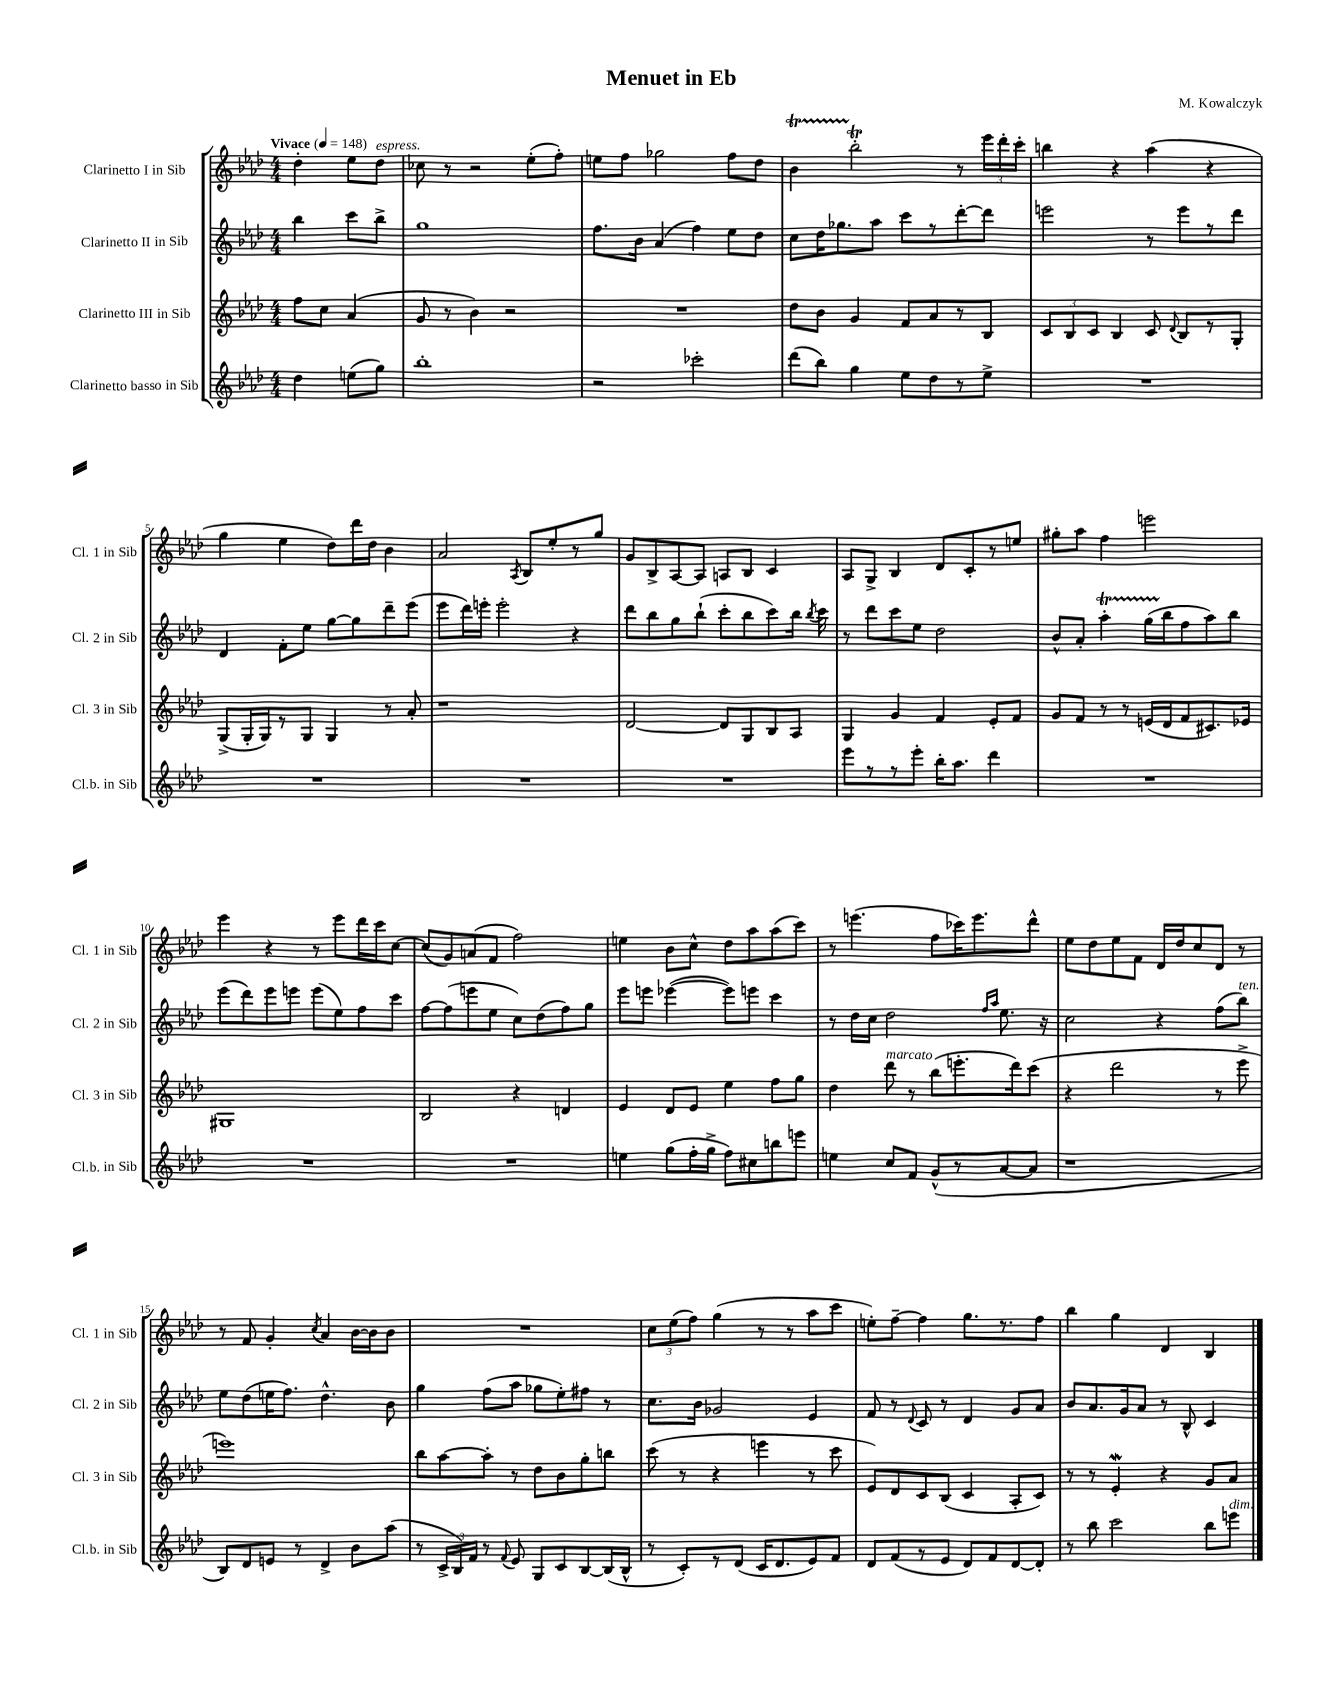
\header { title = "Menuet in Eb" composer = "M. Kowalczyk" }
<<
\new StaffGroup <<
\new Staff = "s0" \with { instrumentName = "Clarinetto I in Sib" shortInstrumentName = "Cl. 1 in Sib" } {
    \clef treble \key aes \major \numericTimeSignature \time 4/4 \partial 2 \tempo "Vivace" 4 = 148
    \autoBeamOff des''4-. ees''8[ des''8]^\markup { \italic "espress." } |
    ces''8 r8 r2 ees''8[-.( f''8]-.) |
    e''8[ f''8] ges''2 f''8[ des''8] |
    bes'4\startTrillSpan bes''2-.\trill\stopTrillSpan r8 \tuplet 3/2 { ees'''16[ des'''16-. c'''16]-. } |
    b''4 r4 aes''4( r4 |
    g''4 ees''4 des''8[) des'''16 des''16] bes'4 |
    aes'2 \acciaccatura { aes8 } bes8[ ees''8-. r8 g''8] |
    g'8[ bes8-> aes8~ aes8] a8[ bes8] c'4 |
    aes8[ g8]-> bes4 des'8[ c'8-. r8 e''8] |
    gis''8[-. aes''8] f''4 e'''2 |
    ees'''4 r4 r8 ees'''8[ des'''16 c'''16 c''8]~ |
    c''8[( g'8) a'8( f'8] f''2) |
    e''4 bes'8[ c''8]-^ des''8[ aes''8 aes''8( c'''8]) |
    r8 e'''4.( f''8[ ces'''16) e'''8. des'''8]-^ |
    ees''8[ des''8 ees''8 f'8] des'16[ des''16 c''8 des'8] r8 |
    r8 f'8 g'4-. \acciaccatura { c''8 } aes'4 bes'16[~ bes'16 bes'8] |
    R1 |
    \tuplet 3/2 { c''8[ ees''8( f''8]) } g''4( r8 r8 aes''8[ c'''8] |
    e''8[-.) f''8]~-- f''4 g''8.[ r8. f''8] |
    bes''4 g''4 des'4 bes4 \bar "|." |
}
\new Staff = "s1" \with { instrumentName = "Clarinetto II in Sib" shortInstrumentName = "Cl. 2 in Sib" } {
    \clef treble \key aes \major \numericTimeSignature \time 4/4 \partial 2
    \autoBeamOff bes''4 c'''8[ bes''8]-> |
    g''1 |
    f''8.[ bes'16] aes'4( f''4) ees''8[ des''8] |
    c''8[ des''16 ges''8. aes''8] c'''8[ r8 des'''8~-. des'''8] |
    e'''2 r8 e'''8[ r8 des'''8] |
    des'4 f'8[-. ees''8] g''8[~ g''8 des'''8-- ees'''8]( |
    ees'''8[ des'''16) e'''16]-. e'''2-. r4 |
    des'''8[ bes''8 g''8 bes''8]-!( c'''8[-. bes''8 c'''8) bes''16] \acciaccatura { bes''8 } c'''16 |
    r8 des'''8[ c'''8 ees''8] des''2 |
    bes'8[-^ aes'8]-. aes''4-.\startTrillSpan g''16[( bes''16\stopTrillSpan f''8 aes''8) bes''8] |
    ees'''8[( des'''8) ees'''8 e'''8] e'''8[( ees''8) f''8 c'''8] |
    f''8[~ f''8( e'''8 ees''8] c''8[) des''8( f''8) g''8] |
    ees'''8[ e'''8] ees'''4~( ees'''8[) e'''8] c'''4 |
    r8 des''16[ c''16] des''2 \grace { f''16[ aes''16] } ees''8. r16 |
    c''2 r4 f''8[( bes''8]^\markup { \italic "ten." }) |
    ees''8[ des''8( e''16 f''8.]) des''4.-^ bes'8 |
    g''4 f''8[( aes''8] ges''8[ ees''8-.) fis''8] r8 |
    c''8.[ bes'16] ges'2 ees'4 |
    f'8 r8 \appoggiatura { des'8 } c'8 r8 des'4 g'8[ aes'8] |
    bes'8[ aes'8. g'16 aes'8] r8 bes8-^ c'4 \bar "|." |
}
\new Staff = "s2" \with { instrumentName = "Clarinetto III in Sib" shortInstrumentName = "Cl. 3 in Sib" } {
    \clef treble \key aes \major \numericTimeSignature \time 4/4 \partial 2
    \autoBeamOff f''8[ c''8] aes'4( |
    g'8 r8 bes'4) r2 |
    R1 |
    des''8[ bes'8] g'4 f'8[ aes'8 r8 bes8] |
    \tuplet 3/2 { c'8[ bes8 c'8] } bes4 c'8 \appoggiatura { des'8 } bes8[ r8 g8]-. |
    g8[->( g16-. g16) r8 g8] g4 r8 aes'8-. |
    r1 |
    des'2~ des'8[ g8 bes8 aes8] |
    g4 g'4 f'4 ees'8[-. f'8] |
    g'8[ f'8] r8 r8 e'16[( des'16 f'8 cis'8.) ees'16] |
    gis1 |
    bes2 r4 d'4 |
    ees'4 des'8[ ees'8] ees''4 f''8[ g''8] |
    des''4 des'''8^\markup { \italic "marcato" } r8 bes''8[( e'''8.-. des'''16) c'''8]( |
    r4 des'''2 r8 ees'''8-> |
    e'''1) |
    bes''8[ aes''8~ aes''8]-. r8 des''8[ bes'8 g''8-. b''8] |
    c'''8( r8 r4 e'''4 r8 c'''8 |
    ees'8[) des'8 c'8 bes8]( c'4 aes8[-. c'8]) |
    r8 r8 ees'4-.\mordent r4 g'8[ aes'8] \bar "|." |
}
\new Staff = "s3" \with { instrumentName = "Clarinetto basso in Sib" shortInstrumentName = "Cl.b. in Sib" } {
    \clef treble \key aes \major \numericTimeSignature \time 4/4 \partial 2
    \autoBeamOff des''4 e''8[( g''8]) |
    bes''1-. |
    r2 ces'''2-. |
    des'''8[( bes''8]) g''4 ees''8[ des''8 r8 ees''8]-> |
    R1 |
    R1 |
    R1 |
    R1 |
    ees'''8[ r8 r8 ees'''8]-. bes''16[-. aes''8.] des'''4 |
    R1 |
    R1 |
    R1 |
    e''4 g''8[( f''16-. g''16]-> f''8[) cis''8 b''8 e'''8] |
    e''4 c''8[ f'8] g'8[-^( r8 aes'8~ aes'8] |
    r1 |
    bes8[) des'8 e'8] r8 des'4-> bes'8[ aes''8]( |
    r8 \tuplet 3/2 { c'16[-> bes16) f'16] } r8 \appoggiatura { f'8 } ees'8 g8[ c'8 bes8~ bes16( bes16]-^ |
    r8 c'8[-.) r8 des'8]( c'16[ des'8. ees'8) f'8] |
    des'8[ f'8( r8 ees'8] des'8[) f'8 des'8~ des'8]-. |
    r8 bes''8 c'''2 bes''8[ e'''8]^\markup { \italic "dim." } \bar "|." |
}
>>
>>
